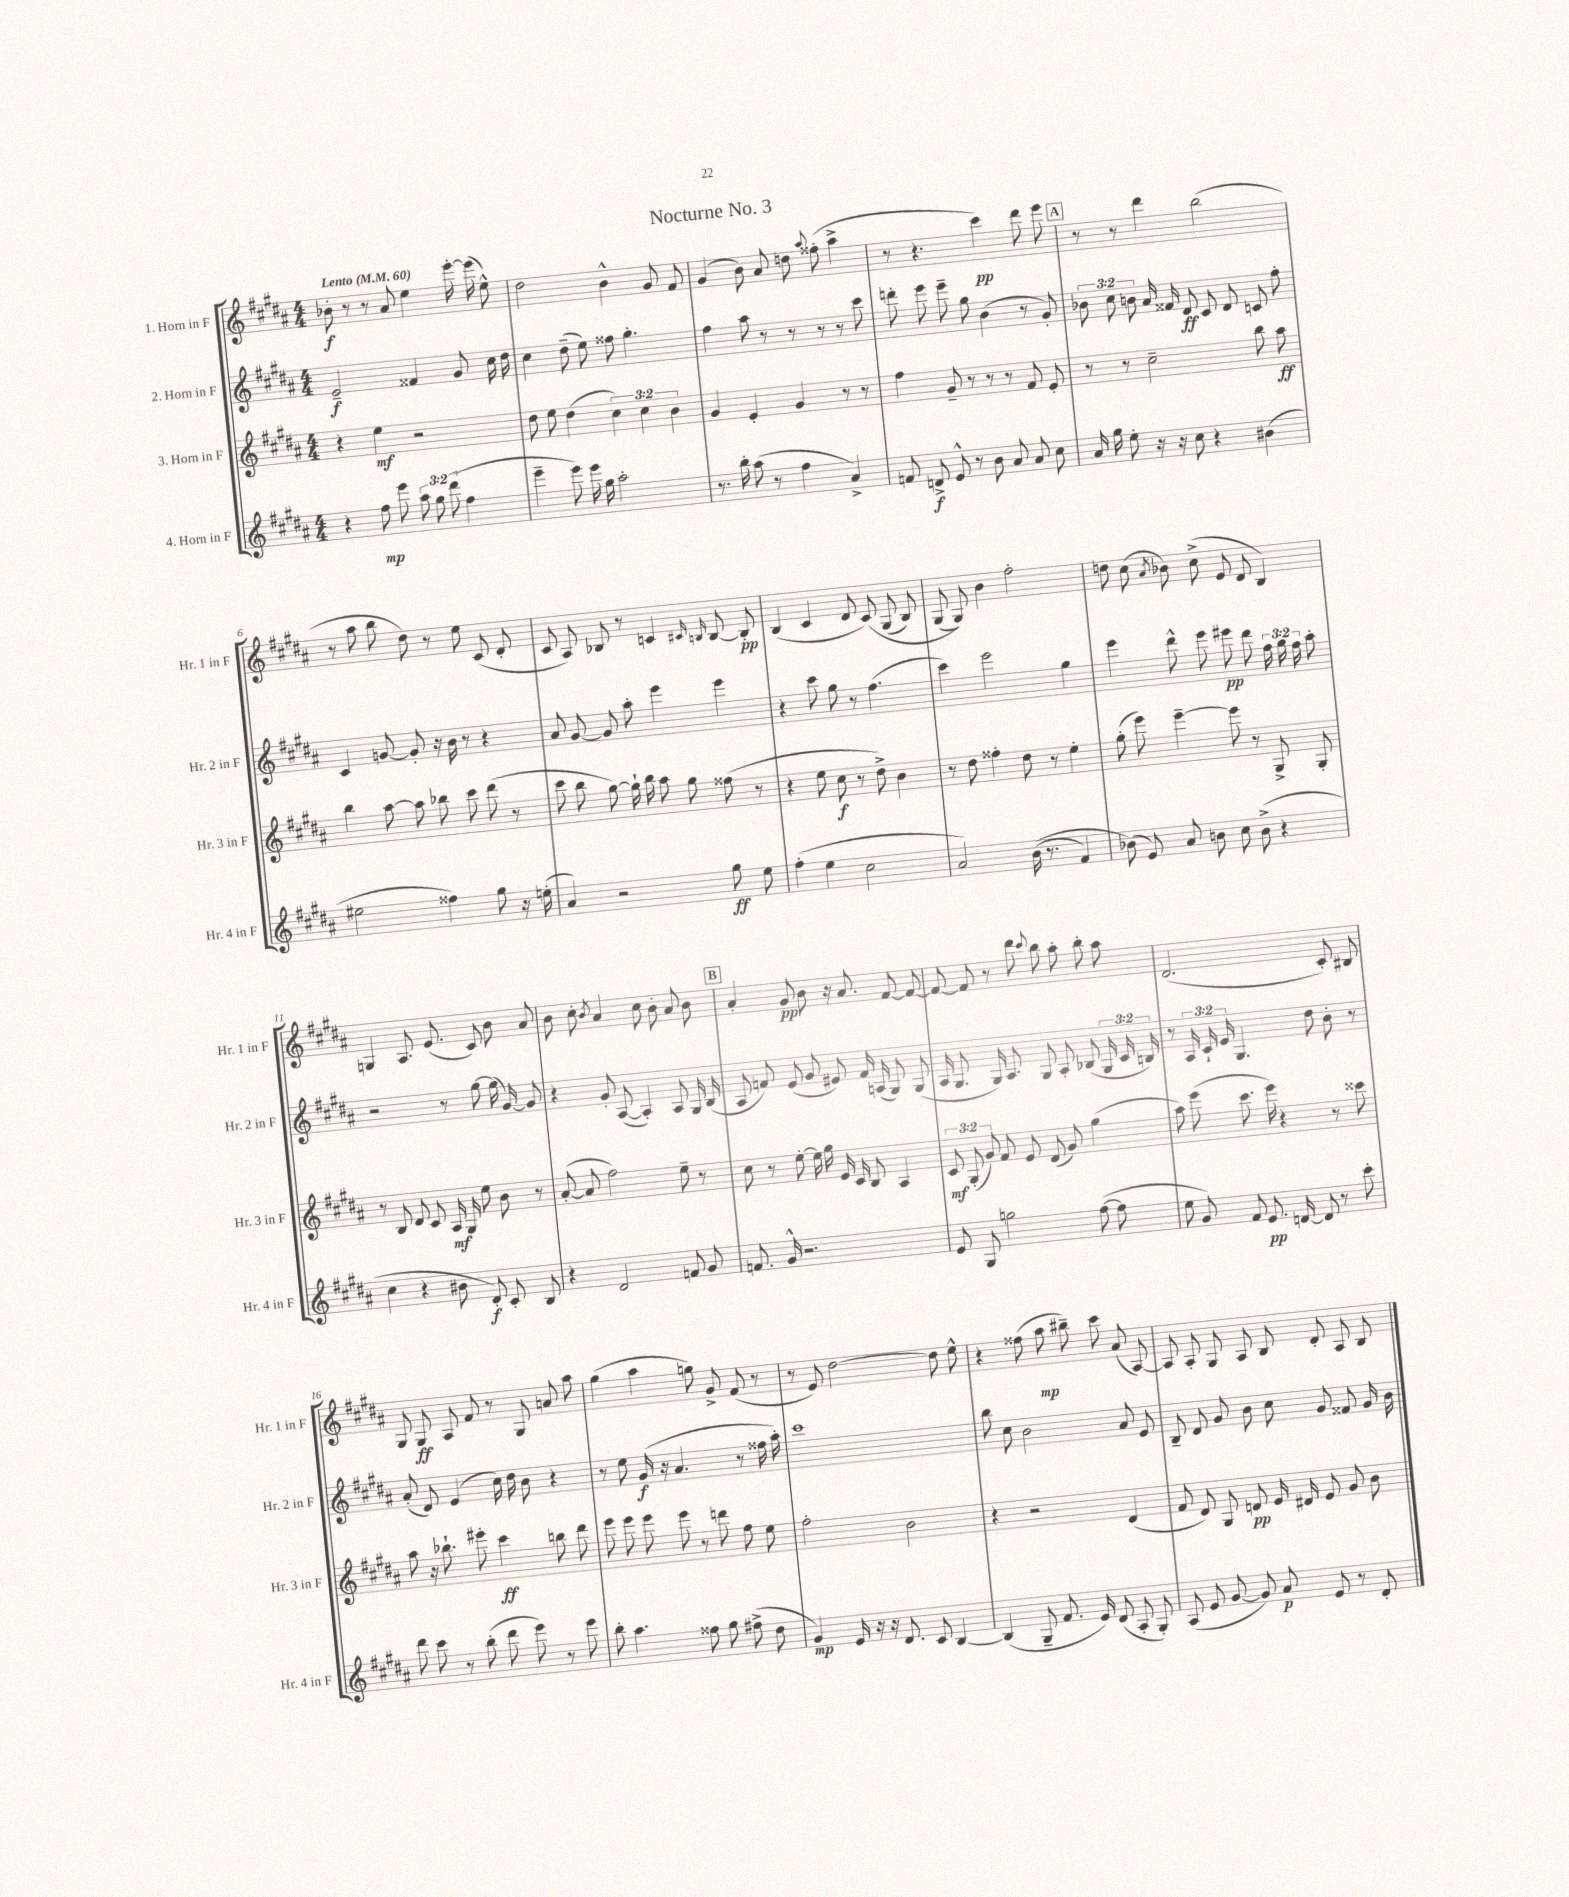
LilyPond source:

\header { title = "Nocturne No. 3" }
<<
\new StaffGroup <<
\new Staff = "s0" \with { instrumentName = "1. Horn in F" shortInstrumentName = "Hr. 1 in F" } {
    \clef treble \key b \major \numericTimeSignature \time 4/4 \tempo "Lento" 4 = 60
    \autoBeamOff bes'8-.\f r8 r8 ais'8 e''4 e'''16~-. e'''16( e''8-^) |
    dis''2 b'4-^ gis'8 fis'8 |
    gis'4( b'8) ais'8 d''8 \appoggiatura { ais''8 } fisis''8-.( ais''4-> |
    r8 r4. cis'''4\pp) dis'''8 e'''8 |
    \mark \markup { \box "A" } r8 r8 dis'''4 b''2( |
    r8 ais''8 b''8 dis''8) r8 e''8 cis'8( dis'8-. |
    cis'8 ais8) bes8 r8 c'4 \grace { cis'16 b16 } b8~ b8-.\pp |
    b4( cis'4 dis'8 cis'8)\( gis8( b8) |
    gis8( gis8)\) b'4 fis''2-. |
    d''8 cis''8( \acciaccatura { ais'8 } bes'8) cis''8->( e'8 dis'8 b4) |
    g4 ais8. e'8.( cis'8) b'8 ais'8 |
    b'8 cis''8-. \acciaccatura { b'8 } ais'4 cis''8 b'8-. ais'8 b'8 |
    \mark \markup { \box "B" } ais'4-. gis'8\pp b'8 r16 ais'8. fis'8~ fis'8~ |
    fis'8~ fis'8 r8 dis'''8 \appoggiatura { cis'''8 } b''8 ais''8-. b''8-. ais''8 |
    dis'2.( cis'8-.) bis8 |
    gis8 gis8\ff ais8 fis'8 r8 gis8 a'8 ais''8 |
    gis''4( ais''4 g''8) gis'8-> fis'8( r8 |
    r8 e'8) dis''2~ dis''8 e''8-^ |
    r4 fisis''8( ais''8\mp bis''8--) cis'''8 ais'8( ais8~) |
    ais8 ais8-. gis8 ais8 b8 dis'8-. ais8 b8 \bar "|." |
}
\new Staff = "s1" \with { instrumentName = "2. Horn in F" shortInstrumentName = "Hr. 2 in F" } {
    \clef treble \key b \major \numericTimeSignature \time 4/4 \override Staff.TupletNumber.text = #tuplet-number::calc-fraction-text
    \autoBeamOff e'2--\f fisis'4 gis'8 cis''16 dis''16 |
    cis''4 dis''8--( e''8) fisis''8 gis''4.-. |
    fis''4 ais''8 r8 r8 r8 r8 cis'''8 |
    d'''8-. e'''8 e'''8-- gis''8 b'4( r8 gis'8-.) |
    \mark \markup { \box "A" } \tuplet 3/2 { bes'8 cis''8 b'8 } ais'16 fisis'16 dis'8\ff cis'8 dis'8 c'8 fis''8-. |
    cis'4 g'8~ g'8-. r16 b'16 r8 r4 |
    ais'8 gis'8~ gis'8 ais''8-. e'''4 e'''4 |
    r4 cis'''8 gis''8 r8 fis''4.( |
    cis'''4) e'''2 gis''4 |
    e'''4 dis'''8-^ e'''8 eis'''8\pp dis'''8 \tuplet 3/2 { fis''16 gis''16 fis''16 } ais''8-. |
    r2 r8 gis''8~ gis''16( gis'16~) gis'8 |
    r4 gis'8-. ais8~( ais4-.) ais8 gis16 b16( |
    \mark \markup { \box "B" } ais8 f'8) e'8( gis'8 eis'8) f'16 a16( gis8) gis8( |
    ais16 gis8. gis16) ais8. gis8 ais8-. bes8( \tuplet 3/2 { gis16 cis'16 b16) } |
    r8 \tuplet 3/2 { ais16 cis'16-! e'16 } gis4. dis''8 b'8-. r8 |
    ais'8-.( dis'8) e'4( cis''16) dis''16 b'8 r4 |
    r8 e''8 gis'16\f( r16 ais'4. r8 fisis''16 ais''16-.) |
    cis'''1 |
    b''8 cis''8 b'2 ais'8 e'8 |
    b8-- dis'8 gis'8 b'8 cis''8 gis'8 fisis'8 gis'16 b'16 \bar "|." |
}
\new Staff = "s2" \with { instrumentName = "3. Horn in F" shortInstrumentName = "Hr. 3 in F" } {
    \clef treble \key b \major \numericTimeSignature \time 4/4 \override Staff.TupletNumber.text = #tuplet-number::calc-fraction-text
    \autoBeamOff r4 e''4\mf r2 |
    dis''8 e''8 dis''4( \tuplet 3/2 { cis''4) cis''4 b'4 } |
    gis'4 e'4-. gis'4 r8 r8 |
    fis''4 gis'8-- r8 r8 r8 fis'8 e'8-. |
    \mark \markup { \box "A" } r8 r8 cis''2-- b''8 ais''8\ff |
    b''4 ais''8~ ais''8 bes''8 cis'''8 dis'''8( r8 |
    cis'''8 b''8 gis''8~) gis''16-! b''16 ais''8 gis''8 fisis''8( r8 |
    r4 e''8 cis''8\f r8 dis''8->) b'4 |
    r8 dis''8 fisis''4-. dis''8 r8 e''4-. |
    gis''8-.( e'''8) e'''4~-- e'''8 r8 gis8-> gis8-. |
    r8 b8 dis'8 cis'8 ais16\mf gis16 e''8 b'8 r8 |
    ais'8~-.( ais'8 fis''2) e''8-- r8 |
    \mark \markup { \box "B" } cis''8 r8 e''8~-. e''16 gis''16 e'16 cis'16 b8 ais4 |
    \tuplet 3/2 { cis'8\mf gis8-.( gis'8) } fis'8 e'8 dis'8( gis'8) gis''4( |
    ais''8) e'''8( cis'''8. e'''16) r4 r8 cisis'''8 |
    ais''8 r16 bes''8.-! eis'''8-. cis'''4\ff b''8 dis'''8 |
    e'''8 e'''8 e'''8 e'''8 r8 d'''8 fis''8 e''8 |
    fis''2-. b'2 |
    r4 r2 dis'4( |
    fis'8 dis'8) gis8 d'8\pp e'16 dis'16 e'8 gis'8 b'8 \bar "|." |
}
\new Staff = "s3" \with { instrumentName = "4. Horn in F" shortInstrumentName = "Hr. 4 in F" } {
    \clef treble \key b \major \numericTimeSignature \time 4/4 \override Staff.TupletNumber.text = #tuplet-number::calc-fraction-text
    \autoBeamOff r4 fis''8\mp e'''8 \tuplet 3/2 { ais''8 gis''8 dis'''8( } fis''4 |
    e'''4-- e'''8) e'''16 gis''16 ais''2-. |
    r8. b''16-. ais''8( r8 fis''4 ais'4->) |
    f'8 d'8->\f e'8-^ r8 b'8 ais'8 ais'8 cis''8 |
    \mark \markup { \box "A" } ais'16 gis''16 e''8-. r16 r16 cis''8 r4 bis'4( |
    eis''2 fisis''4) gis''8 r16 e''16-.( |
    ais'4) r2 gis''8\ff e''8 |
    fis''4-.( e''4 cis''2 |
    ais'2) b'16(\( r8. fis'4) |
    bes'8(\) e'8) ais'8 b'8 cis''8 b'8->( r4 |
    cis''4 r4 bis'8 dis'8-.\f) cis'8-. b8 |
    r4 dis'2 f'8 gis'8 |
    \mark \markup { \box "B" } f'8. gis'16-^ r2. |
    e'8 gis8 g''2 fis''8~( fis''8 |
    e''8 gis'8) fis'8 e'8.\pp d'16~ d'8 r8 cis'''8-. |
    dis'''8 cis'''8 r8 b''8-.( dis'''8 e'''8) r8 e'''8 |
    b''8-. ais''4. fisis''8 gis''8 fis''8->( dis''8 |
    gis'4\mp) e'16 r16 r16 dis'8. cis'8 b4~ |
    b4( gis8-- fis'8. e'16) dis'8( ais8-. gis8-.) |
    ais8( e'8 gis'8~ gis'8) ais'8\p e'8 r8 dis'8-. \bar "|." |
}
>>
>>
